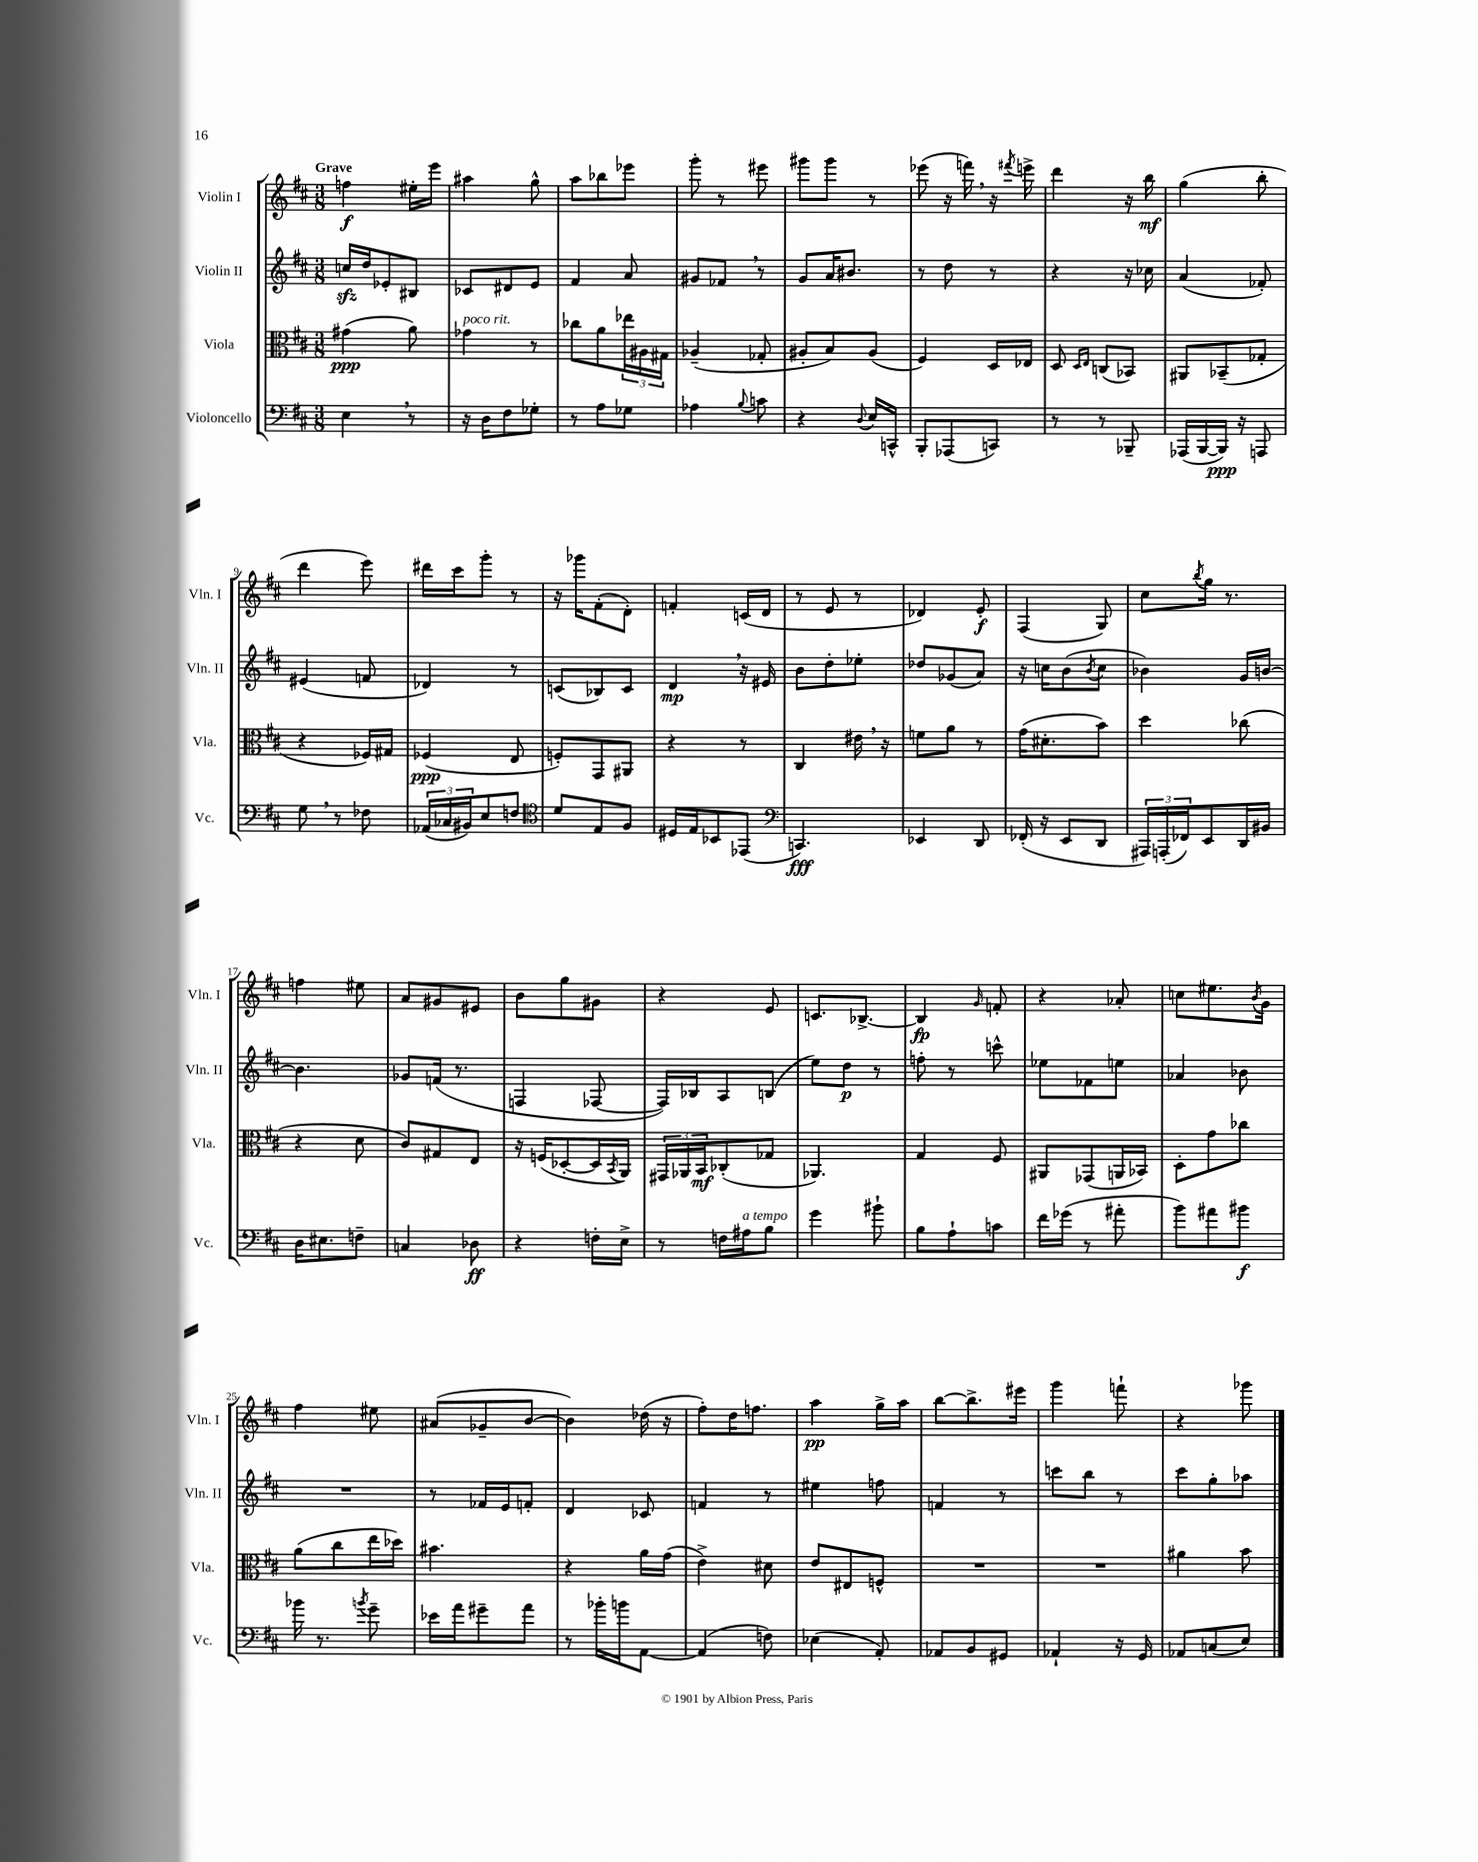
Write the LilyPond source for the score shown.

<<
\new StaffGroup <<
\new Staff = "s0" \with { instrumentName = "Violin I" shortInstrumentName = "Vln. I" } {
    \clef treble \key d \major \numericTimeSignature \time 3/8 \tempo "Grave"
    f''4\f eis''16-. e'''16 |
    ais''4 g''8-^ |
    a''8 bes''8 ees'''8 |
    g'''8-. r8 eis'''8 |
    gis'''8 gis'''8 r8 |
    ees'''8( r16 f'''16) \breathe r16 \acciaccatura { fis'''8 } e'''16-> |
    d'''4 r16 b''16\mf |
    g''4( b''8-. |
    d'''4 e'''8) |
    dis'''16 cis'''16 g'''8-. r8 |
    r16 ges'''16 fis'8-.( d'8-.) |
    f'4-. c'16( d'16 |
    r8 e'8 r8 |
    des'4) e'8-.\f |
    fis4( g8) |
    cis''8 \acciaccatura { b''8 } g''16 r8. |
    f''4 eis''8 |
    a'8 gis'8 eis'8 |
    b'8 g''8 gis'8 |
    r4 e'8 |
    c'8. bes8.~-> |
    bes4\fp \grace { g'16 } f'8-. |
    r4 aes'8-. |
    c''8 eis''8. \acciaccatura { b'8 } g'16 |
    fis''4 eis''8 |
    ais'8( ges'8-- b'8~ |
    b'4) des''16( r16 |
    fis''8-.) d''16 f''8. |
    a''4\pp g''16-> a''16 |
    b''8~ b''8.-> eis'''16 |
    g'''4 f'''8-! |
    r4 ges'''8 \bar "|." |
}
\new Staff = "s1" \with { instrumentName = "Violin II" shortInstrumentName = "Vln. II" } {
    \clef treble \key d \major \numericTimeSignature \time 3/8
    c''16\sfz d''16 ees'8-. bis8 |
    ces'8 dis'8 e'8 |
    fis'4 a'8 |
    gis'8 fes'8 \breathe r8 |
    g'8 a'16 bis'8. |
    r8 d''8 r8 |
    r4 r16 ces''16 |
    a'4( fes'8-.) |
    eis'4( f'8 |
    des'4) r8 |
    c'8( bes8) c'8 |
    d'4\mp \breathe r16 eis'16 |
    b'8 d''8-. ees''8-. |
    des''8 ges'8( a'8) |
    r16 c''16 b'8( \acciaccatura { b'8 } c''8 |
    bes'4) g'16 b'16~ |
    b'4. |
    ges'8 f'16( r8. |
    f4 fes8~ |
    fes16) bes16 a8 b8( |
    e''8) d''8\p r8 |
    f''8-. r8 c'''8-^ |
    ees''8 fes'8 e''8 |
    aes'4 bes'8 |
    R4. |
    r8 fes'16 e'16 f'8-. |
    d'4 ces'8 |
    f'4 r8 |
    eis''4 f''8 |
    f'4 r8 |
    c'''8 b''8 r8 |
    cis'''8 g''8-. aes''8 \bar "|." |
}
\new Staff = "s2" \with { instrumentName = "Viola" shortInstrumentName = "Vla." } {
    \clef alto \key d \major \numericTimeSignature \time 3/8
    gis'4\ppp( a'8) |
    ges'4^\markup { \italic "poco rit." } r8 |
    ces''8 a'8 \tuplet 3/2 { ees''16 ais16 gis16 } |
    aes4--( ges8-. |
    ais8-. b8) ais8( |
    fis4) d16 ees16 |
    d8 \grace { d16 e16 } c8( bes,8) |
    ais,8 bes,8--( ges8-. |
    r4 fes16) gis16 |
    fes4\ppp( e8 |
    f8-.) g,8 ais,8 |
    r4 r8 |
    cis4 eis'16 \breathe r16 |
    f'8 a'8 r8 |
    g'16( dis'8.-. b'8) |
    d''4 ces''8( |
    r4 d'8 |
    cis'8) gis8 e8 |
    r16 f16( des8~-. des16 \acciaccatura { b,8 } a,16) |
    \tuplet 3/2 { gis,16 aes,16 b,16\mf } ces8-.( ges8 |
    aes,4.) |
    g4 fis8 |
    ais,8 ges,8( a,16 bes,16) |
    d8-. g'8 ces''8 |
    a'8( cis''8 e''16 des''16) |
    bis'4. |
    r4 a'16 g'16( |
    e'4->) dis'8 |
    e'8 eis8 f8-^ |
    R4. |
    R4. |
    ais'4 b'8 \bar "|." |
}
\new Staff = "s3" \with { instrumentName = "Violoncello" shortInstrumentName = "Vc." } {
    \clef bass \key d \major \numericTimeSignature \time 3/8
    e4 \breathe r8 |
    r16 d16 fis8 ges8-. |
    r8 a8 ges8 |
    aes4 \appoggiatura { b8 } c'8 |
    r4 \appoggiatura { d8 } e16 c,16-^ |
    b,,8-. aes,,8( c,8) |
    r8 r8 bes,,8-- |
    aes,,16( b,,16~ b,,16\ppp) r16 a,,8 |
    g8 \breathe r8 fes8 |
    \tuplet 3/2 { aes,16( ces16 bis,16) } e8 f8 |
    \clef tenor d'8 e8 fis8 |
    dis16 e16 bes,8 ees,8( |
    \clef bass c,4.\fff) |
    ees,4 d,8 |
    fes,16-.( r16 e,8 d,8 |
    \tuplet 3/2 { ais,,16) a,,16-.( fes,16) } e,8 d,16 bis,16 |
    d16 eis8. f8-- |
    c4 des8\ff |
    r4 f16-. e16-> |
    r8 f16 ais16^\markup { \italic "a tempo" } b8 |
    g'4 bis'8-! |
    b8 a8-! c'8 |
    fis'16 ges'16( r8 ais'8-. |
    b'8) ais'8 bis'8\f |
    bes'16 r8. \acciaccatura { b'8 } g'8-- |
    ees'16 a'16 gis'8-- a'8 |
    r8 bes'16-. b'16 a,8~ |
    a,4( f8) |
    ees4( a,8-.) |
    aes,8 b,8 gis,8 |
    aes,4-! r16 g,16 |
    aes,8 c8( e8) \bar "|." |
}
>>
>>
